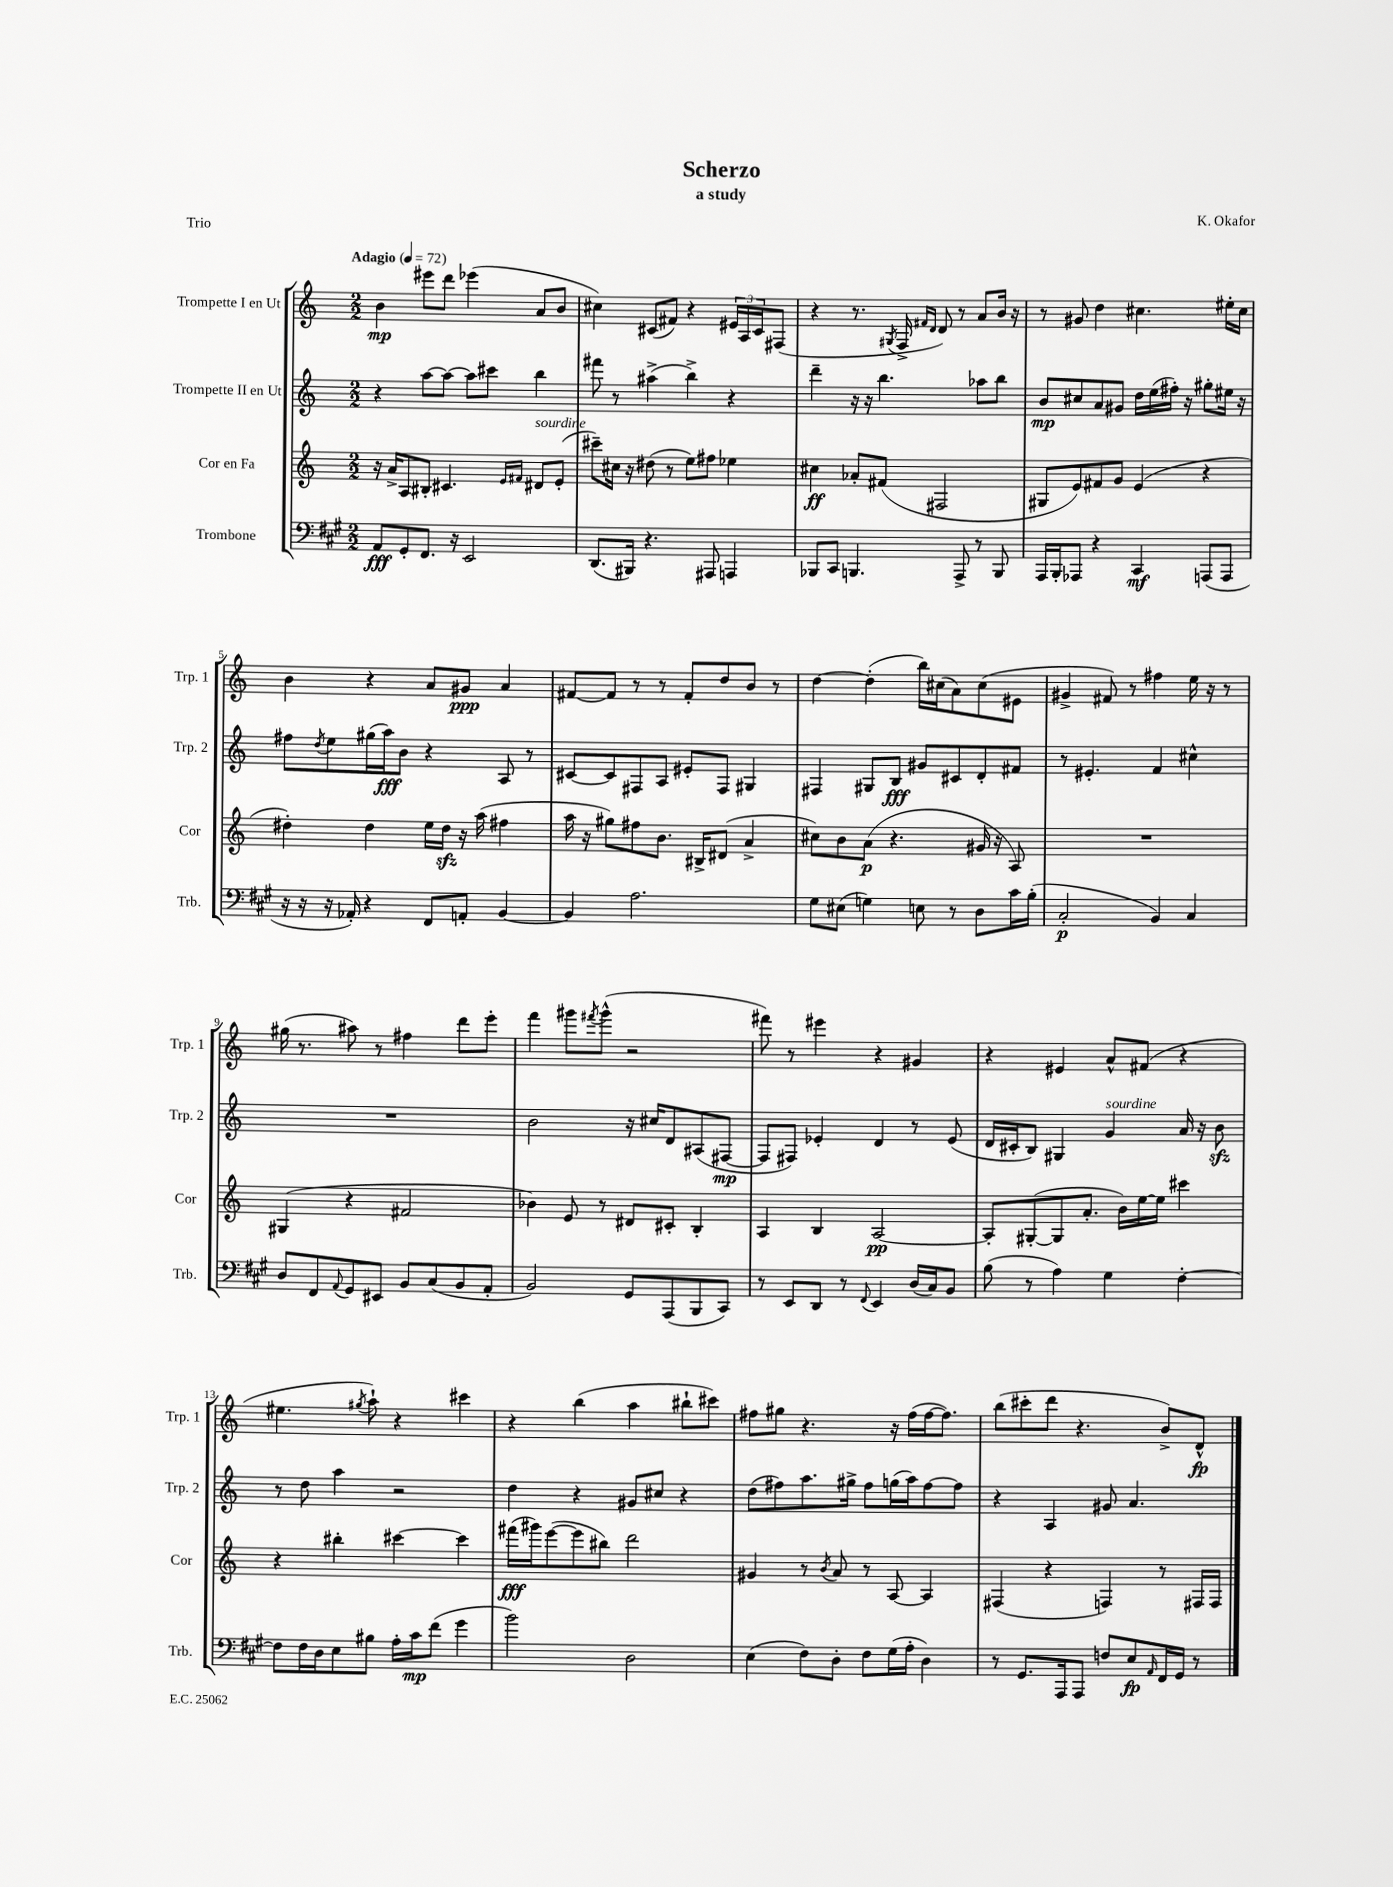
\header { title = "Scherzo" composer = "K. Okafor" subtitle = "a study" piece = "Trio" }
<<
\new StaffGroup <<
\new Staff = "s0" \with { instrumentName = "Trompette I en Ut" shortInstrumentName = "Trp. 1" } {
    \clef treble \key c \major \numericTimeSignature \time 2/2 \tempo "Adagio" 4 = 72
    b'4\mp eis'''8 d'''8 ees'''4( a'8 b'8 |
    cis''4) cis'8( fis'8) r4 \tuplet 3/2 { eis'16 a16 cis'16 } fis8( |
    r4 r8. \acciaccatura { gis8 } f16-> \grace { fis'16 d'16 } d'8) r8 a'8 b'16 r16 |
    r8 gis'8 d''4 cis''4. eis''16-. cis''16 |
    b'4 r4 a'8 gis'8\ppp a'4 |
    fis'8~ fis'8 r8 r8 fis'8-. d''8 b'8 r8 |
    d''4~ d''4-.( b''16) cis''16( a'8) cis''8( eis'8 |
    gis'4-> fis'8) r8 fis''4 e''16 r16 r8 |
    gis''16( r8. ais''8) r8 fis''4 d'''8 e'''8-. |
    f'''4 gis'''8 \acciaccatura { fis'''8 } gis'''8-^( r2 |
    fis'''8) r8 eis'''4 r4 gis'4 |
    r4 eis'4 a'8-^ fis'8( r4 |
    eis''4. \acciaccatura { gis''8 } a''8-!) r4 cis'''4 |
    r4 b''4( a''4 bis''8-! cis'''8) |
    fis''8 gis''8 r4. r16 fis''16( fis''16~ fis''8.) |
    b''8( cis'''8-. d'''8 r4. b'8->) d'8-^\fp \bar "|." |
}
\new Staff = "s1" \with { instrumentName = "Trompette II en Ut" shortInstrumentName = "Trp. 2" } {
    \clef treble \key c \major \numericTimeSignature \time 2/2
    r4 a''8~ a''8~ a''8 cis'''8 b''4 |
    fis'''8 r8 ais''4->( b''4->) r4 |
    d'''4-- r16 r16 b''4. aes''8 b''8 |
    b'8\mp cis''8 a'8 gis'8 d''16 e''16( fis''16-.) r16 gis''8-. eis''16 r16 |
    fis''8 \acciaccatura { d''8 } e''8 gis''16( a''16\fff) b'8 r4 a8 r8 |
    cis'8~ cis'8 fis8 a8 eis'8-. fis8 gis4 |
    fis4 gis8 b8\fff gis'8 cis'8 d'8-. fis'8 |
    r8 eis'4.-. f'4 cis''4-^ |
    R1 |
    b'2 r16 cis''16 d'8 ais8( fis8~\mp |
    fis8 fis8) ees'4-. d'4 r8 ees'8( |
    d'16 cis'16-. b8) gis4 g'4^\markup { \italic "sourdine" } a'16 r16 b'8\sfz |
    r8 d''8 a''4 r2 |
    d''4 r4 gis'8 cis''8 r4 |
    d''8( fis''8) a''8. gis''16-> fis''8 g''16( a''16) fis''8~ fis''8 |
    r4 a4 gis'8 a'4. \bar "|." |
}
\new Staff = "s2" \with { instrumentName = "Cor en Fa" shortInstrumentName = "Cor" } {
    \clef treble \key c \major \numericTimeSignature \time 2/2
    r16 a'16-> a8 bis8-. cis'4. \grace { e'16 fis'16 } dis'8^\markup { \italic "sourdine" } e'8-.( |
    cis'''8--) cis''16 r16 dis''8( r8 e''8) fis''8 ees''4 |
    cis''4\ff aes'8-. fis'8( fis2 |
    gis8 e'8) fis'8 g'8 e'4( r4 |
    dis''4-.) dis''4 e''16 dis''16\sfz r16 a''16( fis''4 |
    a''16 r16 gis''8) fis''8 b'8. bis16-> dis'8( a'4-> |
    cis''8) b'8 a'8\p( r4. gis'16 r16 a8) |
    R1 |
    gis4( r4 fis'2 |
    bes'4) e'8 r8 dis'8 cis'8-. b4-. |
    a4 b4 a2~\pp |
    a8-. gis8~-.( gis8 a'8.-. b'16) e''16~ e''16 cis'''4 |
    r4 bis''4-. cis'''4~ cis'''4 |
    fis'''16\fff( gis'''16) e'''8~( e'''8 bis''8) d'''2 |
    gis'4 r8 \acciaccatura { b'8 } a'8 r8 a8~ a4 |
    fis4( r4 f4) r8 fis16 fis16 \bar "|." |
}
\new Staff = "s3" \with { instrumentName = "Trombone" shortInstrumentName = "Trb." } {
    \clef bass \key a \major \numericTimeSignature \time 2/2
    a,8\fff gis,8-. fis,8. r16 e,2 |
    d,8.( bis,,16) r4. ais,,8 a,,4 |
    bes,,8 cis,8 b,,4. a,,8-> r8 b,,8 |
    a,,16 b,,16-. aes,,8 r4 cis,4\mf a,,8( a,,8 |
    r16 r16 r16 aes,16-.) r4 fis,8 a,8-. b,4~ |
    b,4 a2. |
    gis8 eis8( g4) e8 r8 d8 cis'16 b16-.( |
    cis2-.\p b,4) cis4 |
    d8 fis,8 \appoggiatura { a,8 } gis,8 eis,8 b,8 cis8( b,8 a,8-. |
    b,2) gis,8 a,,8( b,,8 cis,8) |
    r8 e,8 d,8 r8 \appoggiatura { fis,8 } e,4 d16( cis16) b,8 |
    b8( r8 a4) gis4 fis4~-. |
    fis8 fis16 d16 e8 bis8 a16-. cis'16\mp fis'8( gis'4 |
    b'2) d2 |
    e4( fis8) d8-. fis8 gis16( a16-. d4) |
    r8 gis,8. a,,16 a,,8 f8 e8\fp \grace { a,16 } fis,16 gis,16 r8 \bar "|." |
}
>>
>>
